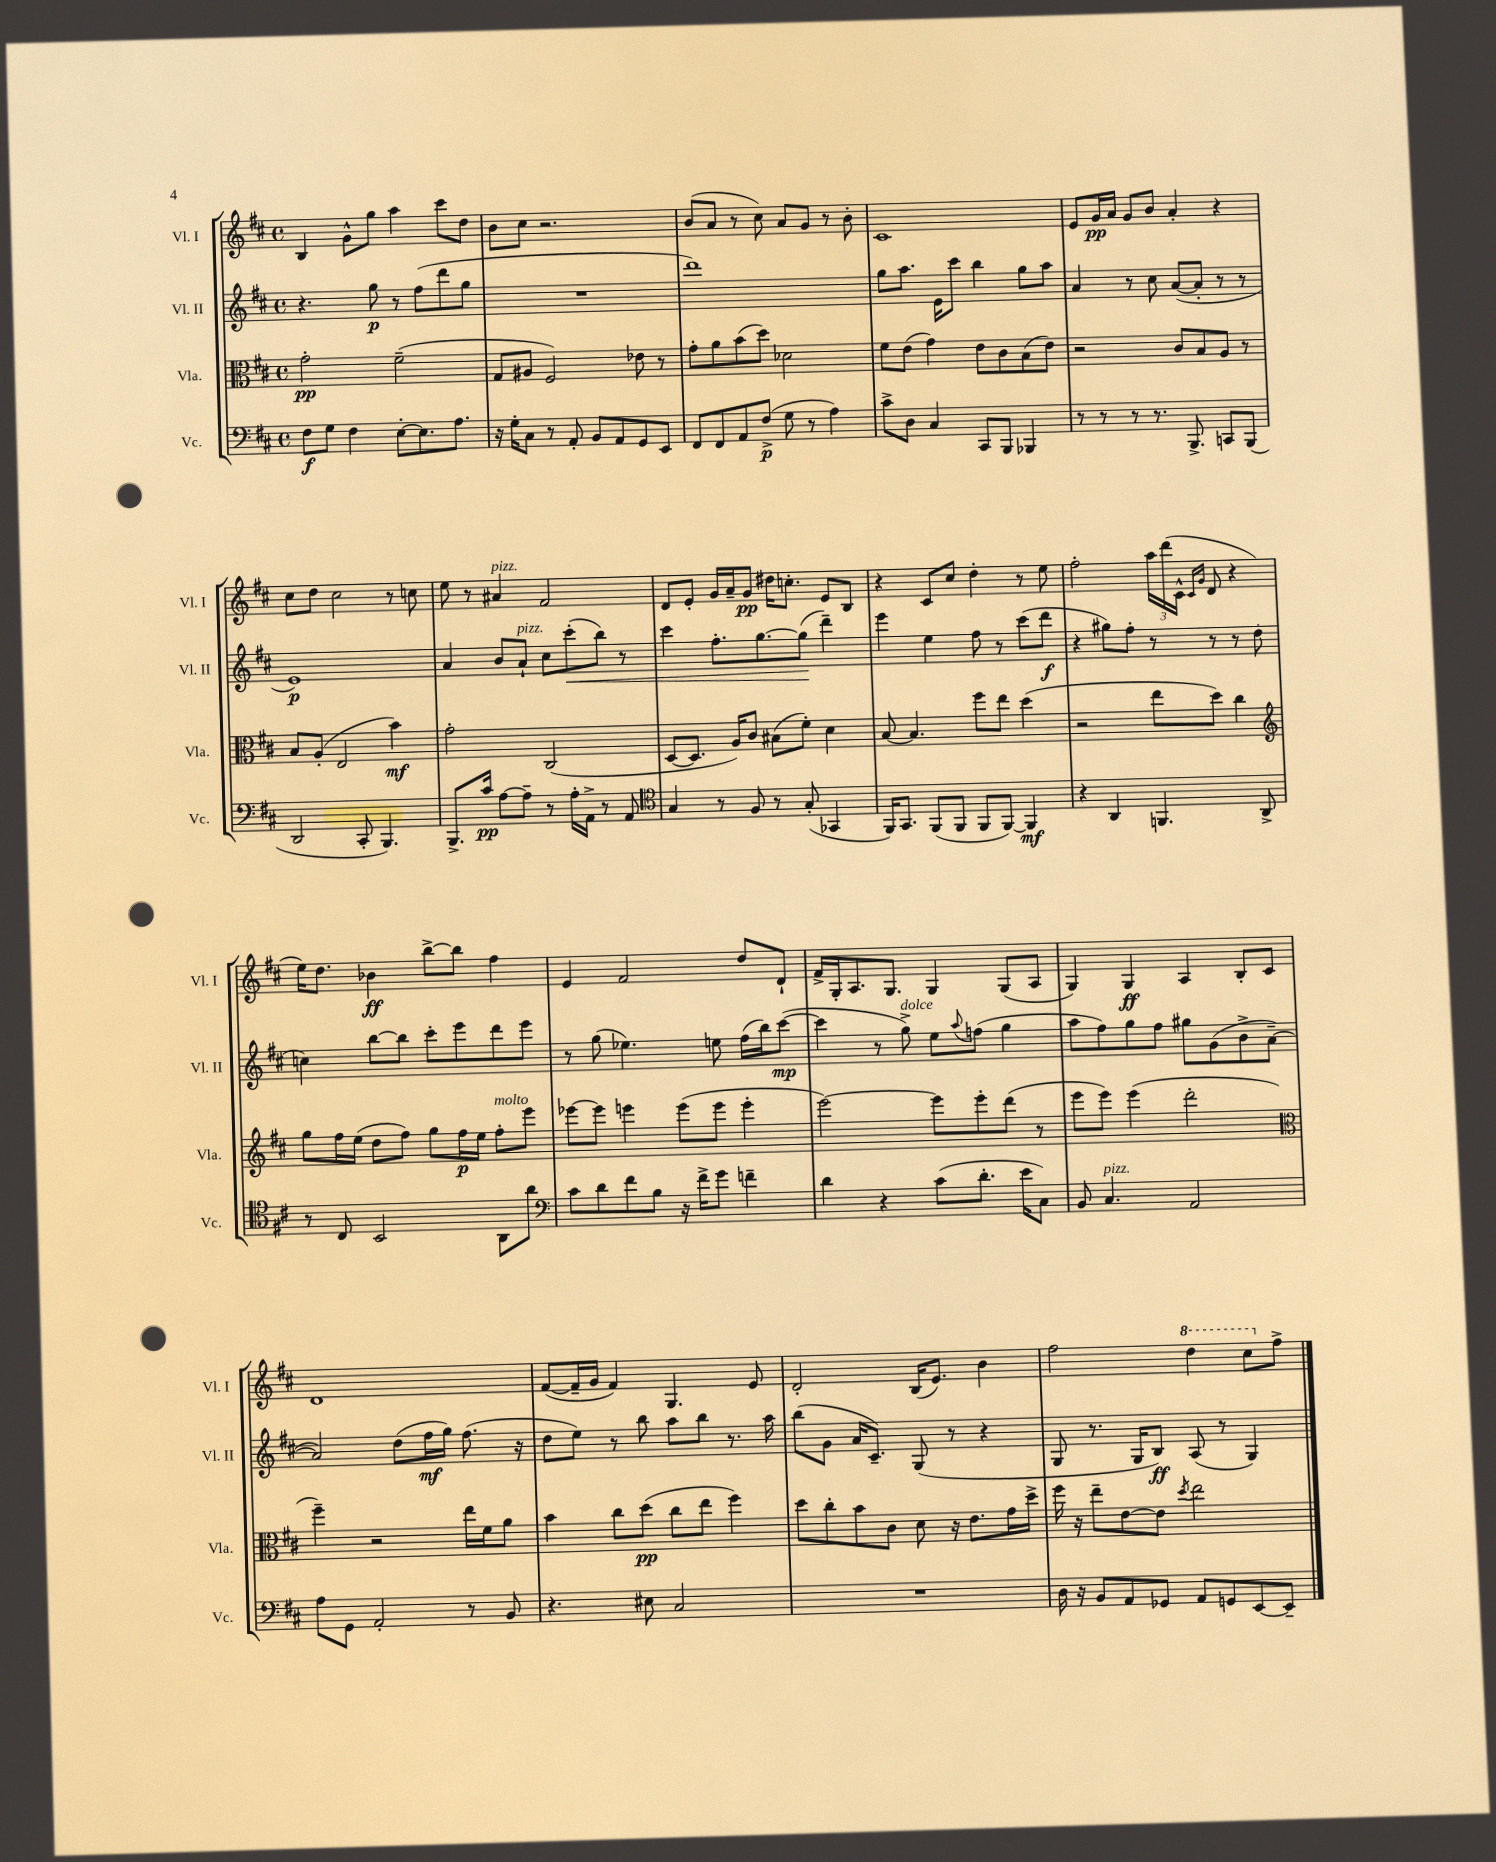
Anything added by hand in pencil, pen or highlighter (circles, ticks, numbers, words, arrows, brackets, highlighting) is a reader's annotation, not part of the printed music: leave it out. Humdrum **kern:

**kern	**dynam	**kern	**dynam	**kern	**dynam	**kern	**dynam
*part4	*part4	*part3	*part3	*part2	*part2	*part1	*part1
*staff4	*staff4	*staff3	*staff3	*staff2	*staff2	*staff1	*staff1
*I"Vc.	*	*I"Vla.	*	*I"Vl. II	*	*I"Vl. I	*
*I'Vc.	*	*I'Vla.	*	*I'Vl. II	*	*I'Vl. I	*
*clefF4	*	*clefC3	*	*clefG2	*	*clefG2	*
*k[f#c#]	*	*k[f#c#]	*	*k[f#c#]	*	*k[f#c#]	*
*M4/4	*	*M4/4	*	*M4/4	*	*M4/4	*
*met(c)	*	*met(c)	*	*met(c)	*	*met(c)	*
=1	=1	=1	=1	=1	=1	=1	=1
8F#\L	f	2g'\	pp	4.r	.	4B/	.
8G\J	.	.	.	.	.	.	.
4F#\	.	.	.	.	.	8g^^\L	.
.	.	.	.	8gg\	p	8gg\J	.
[8E'\L	.	(2f#~\	.	8r	.	4aa\	.
8.E\]	.	.	.	(8ff#\L	.	.	.
.	.	.	.	8ddd\	.	8ccc#\L	.
8.A\J	.	.	.	.	.	.	.
.	.	.	.	8gg\J	.	8dd\J	.
=2	=2	=2	=2	=2	=2	=2	=2
16r	.	8G/L	.	1r	.	8b\L	.
16G'\KL	.	.	.	.	.	.	.
8C#\J	.	8A#X/J	.	.	.	8cc#\J	.
8r	.	2F#/)	.	.	.	2.r	.
8AA'/	.	.	.	.	.	.	.
8BB/L	.	.	.	.	.	.	.
8AA/	.	.	.	.	.	.	.
8GG/	.	8e-X\	.	.	.	.	.
8EE/J	.	8r	.	.	.	.	.
=3	=3	=3	=3	=3	=3	=3	=3
8FF#/L	.	8g'\L	.	1ddd)	.	(8b/L	.
8FF#/	.	8a\	.	.	.	8a/J	.
8AA/	.	(8b\	.	.	.	8r	.
(8F#^/J	p	8dd\J)	.	.	.	8cc#\)	.
8G\	.	2d-X\	.	.	.	8a/L	.
8r	.	.	.	.	.	8g/J	.
4A\)	.	.	.	.	.	8r	.
.	.	.	.	.	.	8b'\	.
=4	=4	=4	=4	=4	=4	=4	=4
8c#^\L	.	8f#\L	.	8gg\L	.	1c#	.
8D\J	.	(8e\J	.	8.aa\J	.	.	.
4C#/	.	4g\)	.	.	.	.	.
.	.	.	.	16e\KL	.	.	.
.	.	.	.	8ccc#\J	.	.	.
8CC#/L	.	8e\L	.	4bb\	.	.	.
8BBB/J	.	8c#\	.	.	.	.	.
4BBB-X/	.	(8B\	.	8gg\L	.	.	.
.	.	8e\J)	.	8aa\J	.	.	.
=5	=5	=5	=5	=5	=5	=5	=5
8r	.	2r	.	4a/	.	8e/L	.
8r	.	.	.	.	.	16g/L	pp
.	.	.	.	.	.	16a/JJ	.
8r	.	.	.	8r	.	8g/L	.
8.r	.	.	.	8cc#\	.	8b/J	.
.	.	8c#/L	.	([8a/L	.	4a'/	.
8.BBB^/	.	.	.	.	.	.	.
.	.	8B/	.	8a'/J]	.	.	.
8CCn/L	.	8A/J	.	8r	.	4r	.
(8BBB/J	.	8r	.	8r	.	.	.
!!LO:LB:g=z
=6	=6	=6	=6	=6	=6	=6	=6
2DD/	.	8B/L	.	1e)	p	8cc#\L	.
.	.	(8A'/J	.	.	.	8dd\J	.
.	.	2E/	.	.	.	2cc#\	.
8CC#'/	.	.	.	.	.	.	.
4.BBB/)	.	.	.	.	.	.	.
.	.	4b\)	mf	.	.	8r	.
.	.	.	.	.	.	8ccn\	.
=7	=7	=7	=7	=7	=7	=7	=7
8.BBB^/L	.	2g'\	.	4a/	.	8ee\	.
.	.	.	.	.	.	8r	.
16c#/Jk	pp	.	.	.	.	.	.
!	!	!	!	!	!	!LO:TX:a:i:t=pizz.	!
[8A\L	.	.	.	8b/L	.	4a#X/	.
!	!	!	!	!LO:TX:a:i:t=pizz.	!	!	!
8A~\J]	.	.	.	8a`/J	.	.	.
8r	.	(2C#/	.	8cc#\L	.	2f#/	.
!	!	!	!	!	!LO:HP:b	!	!
16A'\LL	.	.	.	(8ccc#'\	<	.	.
16AA^\JJ	.	.	.	.	.	.	.
8r	.	.	.	8bb\J)	.	.	.
8AA/	.	.	.	8r	.	.	.
=8	=8	=8	=8	=8	=8	=8	=8
*clefC4	*	*	*	*	*	*	*
4G/	.	[8D/L	.	4ccc#\	.	8d/L	.
.	.	8.D/J]	.	.	.	8e'/J	.
8r	.	.	.	8.ff#'\L	.	16g/LL	.
.	.	16A/KL)	.	.	.	16a~/J	.
8F#/	.	8c#/J	.	.	.	8g/J	pp
.	.	.	.	[8.gg\	.	.	.
8r	.	(8B#X\L	.	.	.	16dd#X\KL	.
.	.	.	.	.	.	8.ccn'\J	.
(8G'/	.	8f#'\J)	.	(8gg\J]	.	.	.
4GG-X/	.	4d\	.	4ddd~\)	[	8e/L	.
.	.	.	.	.	.	8B/J	.
=9	=9	=9	=9	=9	=9	=9	=9
16FF#/KL)	.	[8B/	.	4eee\	.	4r	.
8.GG/J	.	.	.	.	.	.	.
.	.	4.B/]	.	.	.	.	.
(8FF#/L	.	.	.	4ee\	.	8c#/L	.
8FF#/J	.	.	.	.	.	8cc#/J	.
8FF#/L	.	8ff#\L	.	8ff#\	.	4dd'\	.
[8FF#/J)	.	8ee\J	.	8r	.	.	.
4FF#/]	mf	(4dd\	.	(8ccc#\L	.	8r	.
.	.	.	.	8ddd\J	f	8ee\	.
=10	=10	=10	=10	=10	=10	=10	=10
4r	.	2r	.	4r	.	2ff#'\	.
4AA/	.	.	.	8gg#X\L)	.	.	.
.	.	.	.	8ff#'\J	.	.	.
4.FFn/	.	8ee\L	.	8r	.	24aa\LL	.
.	.	.	.	.	.	(24ddd\	.
.	.	.	.	.	.	24c#^^\JJ	.
.	.	.	.	.	.	16qqc#/LL	.
.	.	.	.	.	.	16qqg/JJ	.
.	.	8dd\J)	.	8r	.	8d/	.
.	.	4cc#\	.	8r	.	4r	.
8AA^/	.	.	.	(8dd\	.	.	.
!!LO:LB:g=z
=11	=11	=11	=11	=11	=11	=11	=11
*	*	*clefG2	*	*	*	*	*
8r	.	8gg\L	.	4ccn\)	.	16ee\KL)	.
.	.	.	.	.	.	8.dd\J	.
8C#/	.	16ff#\L	.	.	.	.	.
.	.	(16ee\JJ	.	.	.	.	.
2BB/	.	8dd\L	.	[8bb\L	.	4b-X\	ff
.	.	8ff#\J)	.	8bb\J]	.	.	.
.	.	8gg\L	.	8ccc#'\L	.	[8bb^\L	.
.	.	16ff#\L	p	8eee\	.	8bb\J]	.
.	.	16ee\JJ	.	.	.	.	.
!	!	!LO:TX:a:i:t=molto	!	!	!	!	!
8AA\L	.	8ff#'\L	.	8ddd\	.	4ff#\	.
8a\J	.	8eee\J	.	8eee\J	.	.	.
=12	=12	=12	=12	=12	=12	=12	=12
*clefF4	*	*	*	*	*	*	*
8c#\L	.	[8eee-X\L	.	8r	.	4e/	.
8d\	.	8eee-\J]	.	(8gg\	.	.	.
8f#\	.	4eeen\	.	4.ee-X\)	.	2f#/	.
8B\J	.	.	.	.	.	.	.
16r	.	(8eee\L	.	.	.	.	.
16f#^\KL	.	.	.	.	.	.	.
8g\J	.	8eee\J	.	8een\	.	.	.
4fn~\	.	4eee'\	.	(16ff#\LL	.	8dd/L	.
.	.	.	.	16bb\J)	.	.	.
.	.	.	.	([8ccc#\J	mp	8d`/J	.
=13	=13	=13	=13	=13	=13	=13	=13
4d\	.	[2eee\)	.	4ccc#\]	.	16f#^/LL	.
.	.	.	.	.	.	16G'/J	.
.	.	.	.	.	.	8.A/	.
4r	.	.	.	8r	.	.	.
.	.	.	.	.	.	8.G/J	.
!	!	!	!	!LO:TX:a:i:t=dolce	!	!	!
.	.	.	.	8gg^\)	.	.	.
(8c#\L	.	8eee\L]	.	8ee\L	.	4G/	.
.	.	.	.	8qqaa/	.	.	.
8.d'\J	.	8eee'\	.	(8ffn\J	.	.	.
.	.	(8ddd\J	.	4gg\	.	(8G/L	.
16e\KL	.	.	.	.	.	.	.
8C#\J)	.	8r	.	.	.	8A/J	.
=14	=14	=14	=14	=14	=14	=14	=14
8BB/	.	8eee\L	.	8aa\L	.	4G/)	.
!LO:TX:a:i:t=pizz.	!	!	!	!	!	!	!
4.C#/	.	8eee\J)	.	8ff#\)	.	.	.
.	.	(4eee\	.	8gg\	.	4G/	ff
.	.	.	.	8ff#\J	.	.	.
2AA/	.	2ddd'\	.	8gg#X\L	.	4A/	.
.	.	.	.	(8g\	.	.	.
.	.	.	.	8b^\	.	8B'/L	.
.	.	.	.	[8a~\J	.	8c#/J	.
!!LO:LB:g=z
=15	=15	=15	=15	=15	=15	=15	=15
*	*	*clefC3	*	*	*	*	*
8A\L	.	4ff#~\)	.	2a/])	.	1d	.
8GG\J	.	.	.	.	.	.	.
2AA'/	.	2r	.	.	.	.	.
.	.	.	.	(8dd\L	.	.	.
.	.	.	.	16ff#\L	mf	.	.
.	.	.	.	16gg\JJ)	.	.	.
8r	.	16ee\LL	.	(8.ff#\	.	.	.
.	.	16f#\J	.	.	.	.	.
8BB/	.	8a\J	.	.	.	.	.
.	.	.	.	16r	.	.	.
=16	=16	=16	=16	=16	=16	=16	=16
4.r	.	4b\	.	8dd\L	.	([8f#/L	.
.	.	.	.	8ee\J)	.	16f#~/L]	.
.	.	.	.	.	.	16g/JJ	.
.	.	8cc#\L	.	8r	.	4f#/)	.
8E#X\	.	(8dd\J	pp	8bb\	.	.	.
2C#/	.	8cc#\L	.	8aa\L	.	4.G/	.
.	.	8ee\J	.	8bb\J	.	.	.
.	.	4ff#\)	.	8.r	.	.	.
.	.	.	.	.	.	8e/	.
.	.	.	.	16aa\	.	.	.
=17	=17	=17	=17	=17	=17	=17	=17
1r	.	8dd\L	.	(8bb\L	.	2d'/	.
.	.	8cc#'\	.	8g\J	.	.	.
.	.	8b\	.	16a/KL	.	.	.
.	.	.	.	8.c#~/J)	.	.	.
.	.	8c#\J	.	.	.	.	.
.	.	8d\	.	(8G/	.	(16B/KL	.
.	.	.	.	.	.	8.e/J)	.
.	.	16r	.	8r	.	.	.
.	.	8.e\L	.	.	.	.	.
.	.	.	.	4r	.	4b\	.
.	.	16g\L	.	.	.	.	.
.	.	16dd^\JJ	.	.	.	.	.
=18	=18	=18	=18	=18	=18	=18	=18
16D\	.	16ff#\	.	8G/	.	2ff#\	.
16r	.	16r	.	.	.	.	.
8BB/L	.	8ee~\L	.	8.r	.	.	.
8AA/	.	[8e\	.	.	.	.	.
.	.	.	.	16G/KL	.	.	.
8GG-X/J	.	8e\J]	.	8B/J)	ff	.	.
.	.	8qdd/	.	.	.	.	.
*	*	*	*	*	*	*8va	*
8AA/L	.	2ee\	.	(8A/	.	4ddd\	.
8GGn/	.	.	.	8r	.	.	.
[8EE/	.	.	.	4G/)	.	8ccc#\L	.
*	*	*	*	*	*	*X8va	*
8EE~/J]	.	.	.	.	.	8ff#^\J	.
==	==	==	==	==	==	==	==
*-	*-	*-	*-	*-	*-	*-	*-
